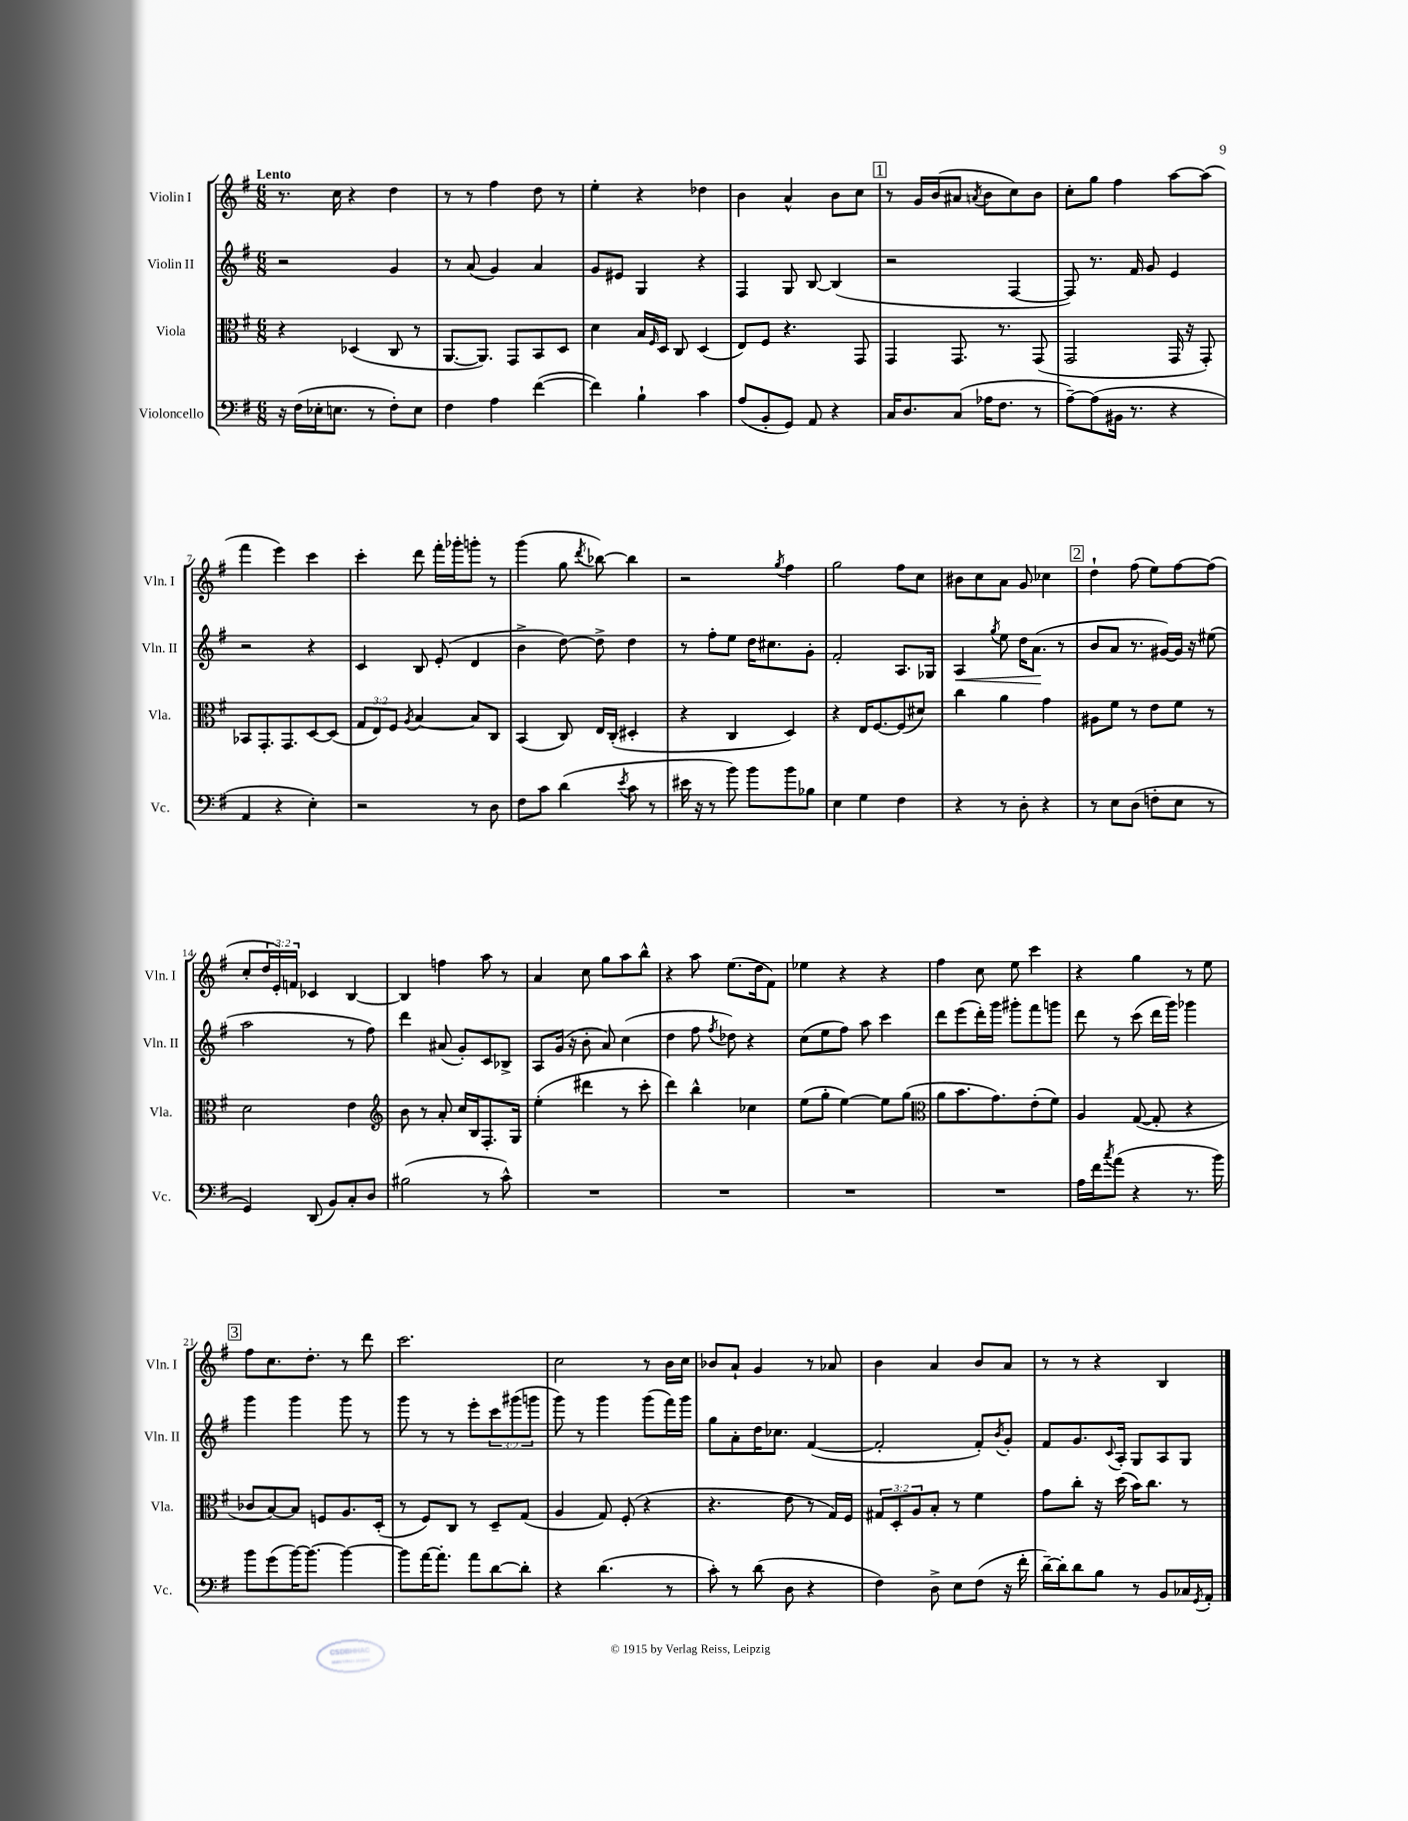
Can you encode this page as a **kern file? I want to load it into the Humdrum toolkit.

**kern	**kern	**kern	**kern
*staff4	*staff3	*staff2	*staff1
*clefF4	*clefC3	*clefG2	*clefG2
*k[f#]	*k[f#]	*k[f#]	*k[f#]
*M6/8	*M6/8	*M6/8	*M6/8
16r	4r	2r	8.r
(16F#	.	.	.
16E-'	.	.	.
8.E	.	.	16cc
.	(4D-	.	4r
8r	.	.	.
8F#')	8C	4g	4dd
8E	8r	.	.
=	=	=	=
4F#	[8.AA	8r	8r
.	.	(8a	8r
.	8.AA])	.	.
4A	.	4g)	4ff#
.	8GG	.	.
([4f#	8BB	4a	8dd
.	8D	.	8r
=	=	=	=
4f#])	4d	8g	4ee'
.	.	8e#	.
4B`	16B	4G	4r
.	16qqF#	.	.
.	16D	.	.
.	8C	.	.
4c	(4D	4r	4dd-
=	=	=	=
(8A	8E)	4F#	4b
8BB'	8F#	.	.
8GG)	4.r	8G	4a^^
8AA	.	[8B	.
4r	.	(4B]	8b
.	8GG	.	8cc
=	=	=	=
16C	4GG	2r	8r
8.D	.	.	.
.	.	.	16g
.	.	.	(16b
(8C	8.GG	.	8a#
.	.	.	8qa
16A-	.	.	8b
8.F#	8.r	.	.
.	.	[4F#	8cc)
8r	(8GG	.	8b
=	=	=	=
[8A~)	2GG	8F#])	8cc'
(8A]	.	8.r	8gg
16BB#	.	.	4ff#
8.r	.	16f#	.
.	.	8g	.
4r	16GG	4e	[8aa
.	16r	.	.
.	8GG')	.	(8aa]
=	=	=	=
4AA	8BB-	2r	4fff#
.	8.GG'	.	.
4r	.	.	4eee)
.	8.GG	.	.
4E')	[8D	4r	4ccc
.	(8D]	.	.
=	=	=	=
2r	12G	4c	4ccc'
.	12E)	.	.
.	12F#	.	.
.	8qA	.	.
.	[4B	8B	8ddd
.	.	(8e'	16fff#'
.	.	.	16ggg-'
8r	8B]	4d	8ggg'
8D	8C	.	8r
=	=	=	=
8F#	(4BB	4b^	(4ggg
8c	.	.	.
(4d	8C)	[8dd)	8gg
.	.	.	8qddd
.	16E	8dd^]	[8bb-)
.	(16C'	.	.
8qe	.	.	.
8c	4D#'	4dd	4bb-]
8r	.	.	.
=	=	=	=
16e#	4r	8r	2r
16r	.	.	.
8r	.	8ff#'	.
8b)	4C	8ee	.
8b	.	16dd	.
.	.	8.cc#	.
.	.	.	8qgg
8b	4D)	.	4ff#
8B-	.	8g'	.
=	=	=	=
4E	4r	2f#'	2gg
4G	16E	.	.
.	[8.F#	.	.
4F#	(8F#]	8.A	8ff#
.	8d#)	.	8cc
.	.	16G-	.
=	=	=	=
4r	4cc	4A	8b#
.	.	.	8cc
.	.	8qgg	.
8r	4a	8ee	8a
8D'	.	16dd	8g
.	.	(8.a	.
4r	4g	.	4cc-
.	.	8r	.
=	=	=	=
8r	8A#	8b	4dd`
8E	8f#	8a	.
(8D	8r	8.r	(8ff#
8F'	8e	.	8ee)
.	.	[16g#)	.
8E	8f#	16g#]	[8ff#
.	.	16r	.
8r	8r	(8ee#	(8ff#]
=	=	=	=
4GG)	2d	2aa	8cc'
.	.	.	24dd
.	.	.	24e')
.	.	.	24f
(8DD	.	.	4c-
8BB)	.	.	.
8C'	4e	8r	[4B
8D	.	8ff#)	.
=	=	=	=
*	*clefG2	*	*
(2B#	8b	4ddd	4B]
.	8r	.	.
.	8a'	(8a#	4ff
.	16cc	8g')	.
.	16B	.	.
8r	8.F#'	8c	8aa
8c^^)	.	8B-^	8r
.	16G	.	.
=	=	=	=
2.r	(4ee'	8A	4a
.	.	(16g	.
.	.	16r	.
.	4ddd#	8b'	8cc
.	.	8a)	8gg
.	8r	(4cc	8aa
.	8ccc'	.	8bb^^
=	=	=	=
2.r	4ddd)	4dd	4r
.	4bb^^	8ff#	8aa
.	.	8qff#	.
.	.	8dd-)	(8.ee
.	4cc-	4r	.
.	.	.	16dd
.	.	.	8f#)
=	=	=	=
2.r	(8ee	(8cc	4ee-
.	8gg'	8ee	.
.	[4ee)	8ff#)	4r
.	.	8aa	.
.	8ee]	4ccc	4r
.	(8gg	.	.
=	=	=	=
*	*clefC3	*	*
2.r	8a	8ddd	4ff#
.	8.b	(8eee	.
.	.	16ddd')	8cc
.	8.g)	16ggg	.
.	.	8ggg#'	8ee
.	(8e'	8fff#	4ccc
.	8f#)	8ggg	.
=	=	=	=
16A	4A	8ddd	4r
16f#	.	.	.
8qcc	.	.	.
(8a	.	8r	.
4r	([8G	(8ccc	4gg
.	8G']	16ddd	.
.	.	16ggg)	.
8.r	4r	4ggg-	8r
.	.	.	8ee
16b)	.	.	.
=	=	=	=
8b	8c-	4ggg	8ff#
(8g	[8B)	.	8.cc
[16b)	8B]	4ggg	.
8.b_	.	.	8.dd'
.	8F	.	.
4b_	8.A	8ggg	8r
.	.	8r	8ddd
.	(16D'	.	.
=	=	=	=
8b]	8r	8ggg	2.ccc
[16a	8F#)	8r	.
8.a']	.	.	.
.	8C	8r	.
8a	8r	8eee'	.
[8d	8D~	12ccc	.
.	.	(12ggg#	.
8d']	(8G	.	.
.	.	12ggg	.
=	=	=	=
4r	4A	8ggg)	2cc
.	.	8r	.
(4.d	8G)	4ggg	.
.	(8F#'	.	.
.	4r	(8ggg	8r
8r	.	16fff#)	16b
.	.	16ggg	16cc
=	=	=	=
8c')	4.r	8gg	8b-
8r	.	8a'	8a`
(8d	.	16dd	4g
.	.	8.cc-	.
8D	8e	.	.
4r	8r	([4f#	8r
.	16G)	.	8a-
.	16F#	.	.
=	=	=	=
4F#)	12G#	2f#']	4b
.	12D'	.	.
.	12A	.	.
8D^	8B'	.	4a
8E	8r	.	.
(8F#	4f#	8f#')	8b
.	.	8qb	.
16r	.	8g'	8a
16f#'	.	.	.
=	=	=	=
[16d~)	8g	8f#	8r
16d']	.	.	.
8d	8cc'	8.g	8r
8B	16r	.	4r
.	.	8qqc	.
.	(16dd	16A'	.
8r	16b)	8G	.
.	8.cc	.	.
8BB	.	8A	4B
16C-	8r	8G	.
8qGG	.	.	.
16AA'	.	.	.
==	==	==	==
*-	*-	*-	*-
